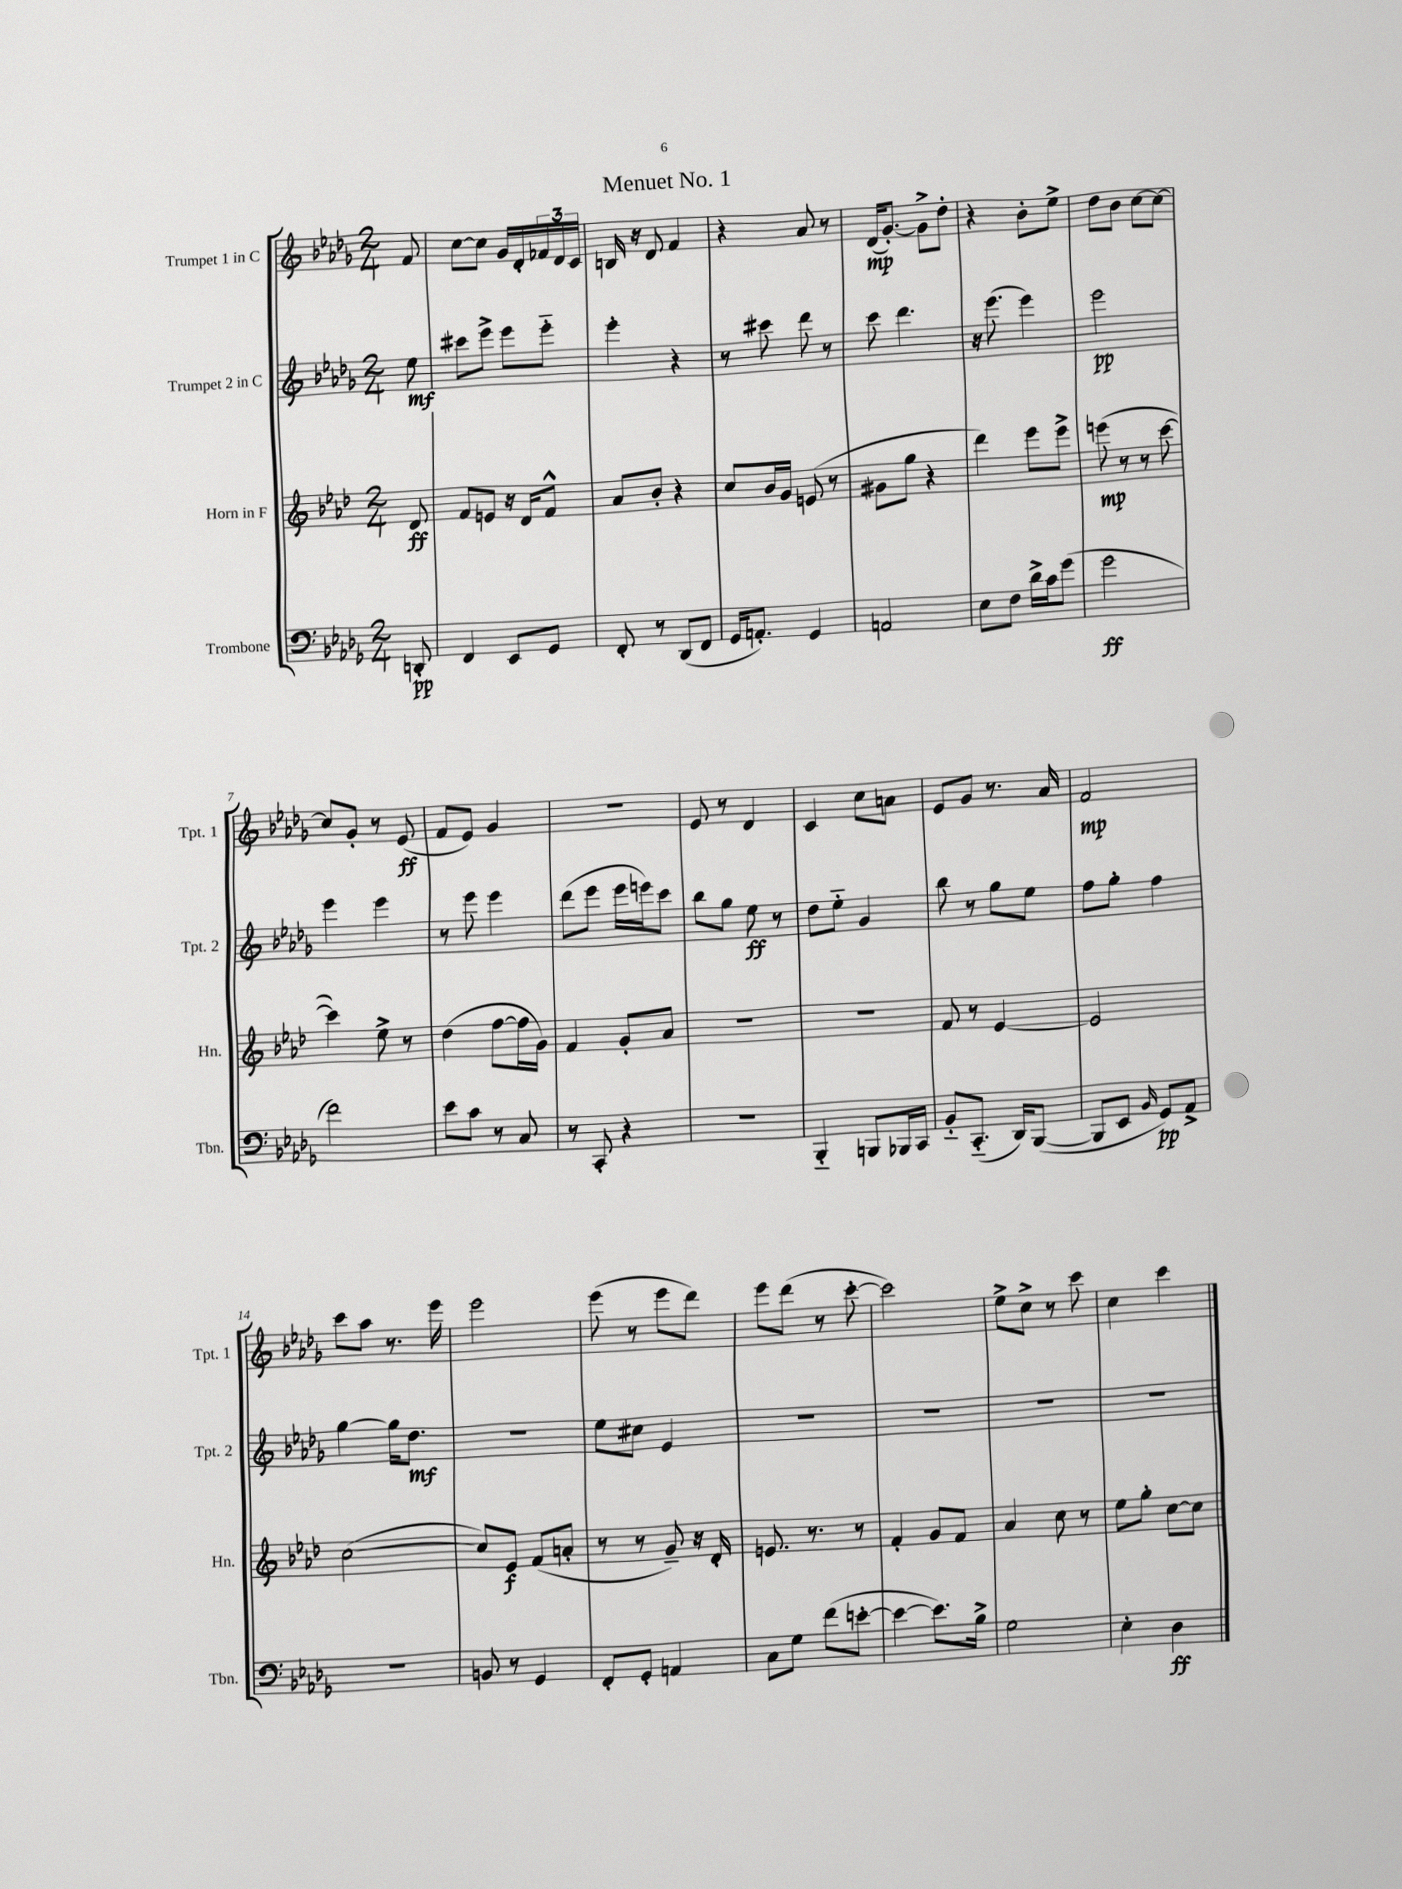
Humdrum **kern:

**kern	**kern	**kern	**kern
*staff4	*staff3	*staff2	*staff1
*clefF4	*clefG2	*clefG2	*clefG2
*k[b-e-a-d-g-]	*k[b-e-a-d-]	*k[b-e-a-d-g-]	*k[b-e-a-d-g-]
*M2/4	*M2/4	*M2/4	*M2/4
8DD'/	8d-/	8ee-\	8f/
=	=	=	=
4FF/	8f/L	8ccc#\L	[8cc\L
.	8e/J	8eee-^\J	8cc\]J
8EE-/L	16r	8eee-\L	16g-/LL
.	16d-/LK	.	16d-'/
8GG-/J	8f^^/J	8eee-'~\J	24f-/
.	.	.	24d-/
.	.	.	24c/JJ
=	=	=	=
8FF'/	8a-/L	4eee-'\	16B/
.	.	.	16r
8r	8b-'/J	.	8d-/
(8DD-/L	4r	4r	4f/
8FF/J	.	.	.
=	=	=	=
16GG-/LK	8cc/L	8r	4r
8.AA'/J)	.	.	.
.	16b-/L	8ccc#\	.
.	16g/JJ	.	.
4GG-/	(8e/	8ddd-\	8a-/
.	8r	8r	8r
=	=	=	=
2AA/	8g#\L	8ccc\	(16d-/LK
.	.	.	[8.g-'/J)
.	8gg\J	4.ddd-\	.
.	4r	.	8g-^\]L
.	.	.	8dd-'\J
=	=	=	=
8E-\L	4ddd-\)	16r	4r
.	.	(8.eee-\	.
8F\J	.	.	.
16d-^\LL	8eee-\L	4eee-\)	8b-'\L
16c\J	.	.	.
(8g-\J	8eee-^\J	.	8ee-^\J
=	=	=	=
2g-\	(8eee\	2eee-\	8dd-\L
.	8r	.	8b-\J
.	8r	.	[8cc\L
.	[8ccc\	.	8cc\_J
=	=	=	=
2f\)	4ccc\])	4eee-\	8cc/]L
.	.	.	8g-'/J
.	8ee-^\	4eee-\	8r
.	8r	.	(8e-/
=	=	=	=
8e-\L	(4dd-\	8r	8f/L
8c\J	.	8eee-\	8e-/J)
8r	[8ff\L	4eee-\	4g-/
8C/	16ff\]L	.	.
.	16g\JJ)	.	.
=	=	=	=
8r	4f/	(8ddd-\L	2r
8CC'/	.	8eee-\J	.
4r	8g'/L	16eee-\LL	.
.	.	16eee\J)	.
.	8a-/J	8ccc\J	.
=	=	=	=
2r	2r	8bb-\L	8e-/
.	.	8gg-\J	8r
.	.	8ee-\	4d-/
.	.	8r	.
=	=	=	=
4BBB-'~/	2r	8dd-\L	4c/
.	.	8ee-'~\J	.
8BBB/L	.	4g-/	8cc\L
16BBB-/L	.	.	8a\J
16CC/JJ	.	.	.
=	=	=	=
8BB-'~/L	8f/	8bb-\	8e-/L
(8.CC'~/J	8r	8r	8g-/J
.	[4e-/	8gg-\L	8.r
16DD-/LK)	.	.	.
([8BBB-/J	.	8ee-\J	.
.	.	.	16a-/
=	=	=	=
8BBB-/]L	2e-/]	8ff\L	2f/
8EE-/J	.	8gg-'\J	.
16qqBB-/	.	.	.
8GG-/L)	.	4ff\	.
8AA-^/J	.	.	.
=	=	=	=
2r	([2cc\	[4gg-\	8ccc\L
.	.	.	8aa-\J
.	.	16gg-\]LK	8.r
.	.	8.dd-\J	.
.	.	.	16eee-\
=	=	=	=
8BB/	8cc/]L)	2r	2eee-\
8r	8e-/J	.	.
4GG-/	(8f/L	.	.
.	8a'/J	.	.
=	=	=	=
8FF'/L	8r	8ee-\L	(8eee-\
8GG-'/J	8r	8cc#\J	8r
4AA/	8g~/)	4e-/	8eee-\L
.	16r	.	8ddd-\J)
.	16d-'/	.	.
=	=	=	=
8C\L	8.e/	2r	8eee-\L
8G-\J	.	.	(8ddd-\J
.	8.r	.	.
(8f\L	.	.	8r
[8e'\J	8r	.	[8ccc'\
=	=	=	=
4e\_	4f'/	2r	2ccc\])
8.e\]L)	8g/L	.	.
.	8f/J	.	.
16B-^\Jk	.	.	.
=	=	=	=
2G-\	4a-/	2r	8ee-^\L
.	.	.	8cc^\J
.	8cc\	.	8r
.	8r	.	8ccc\
=	=	=	=
4E-'\	8ee-\L	2r	4cc\
.	8gg'\J	.	.
4D-\	[8cc\L	.	4ccc\
.	8cc\]J	.	.
==	==	==	==
*-	*-	*-	*-
